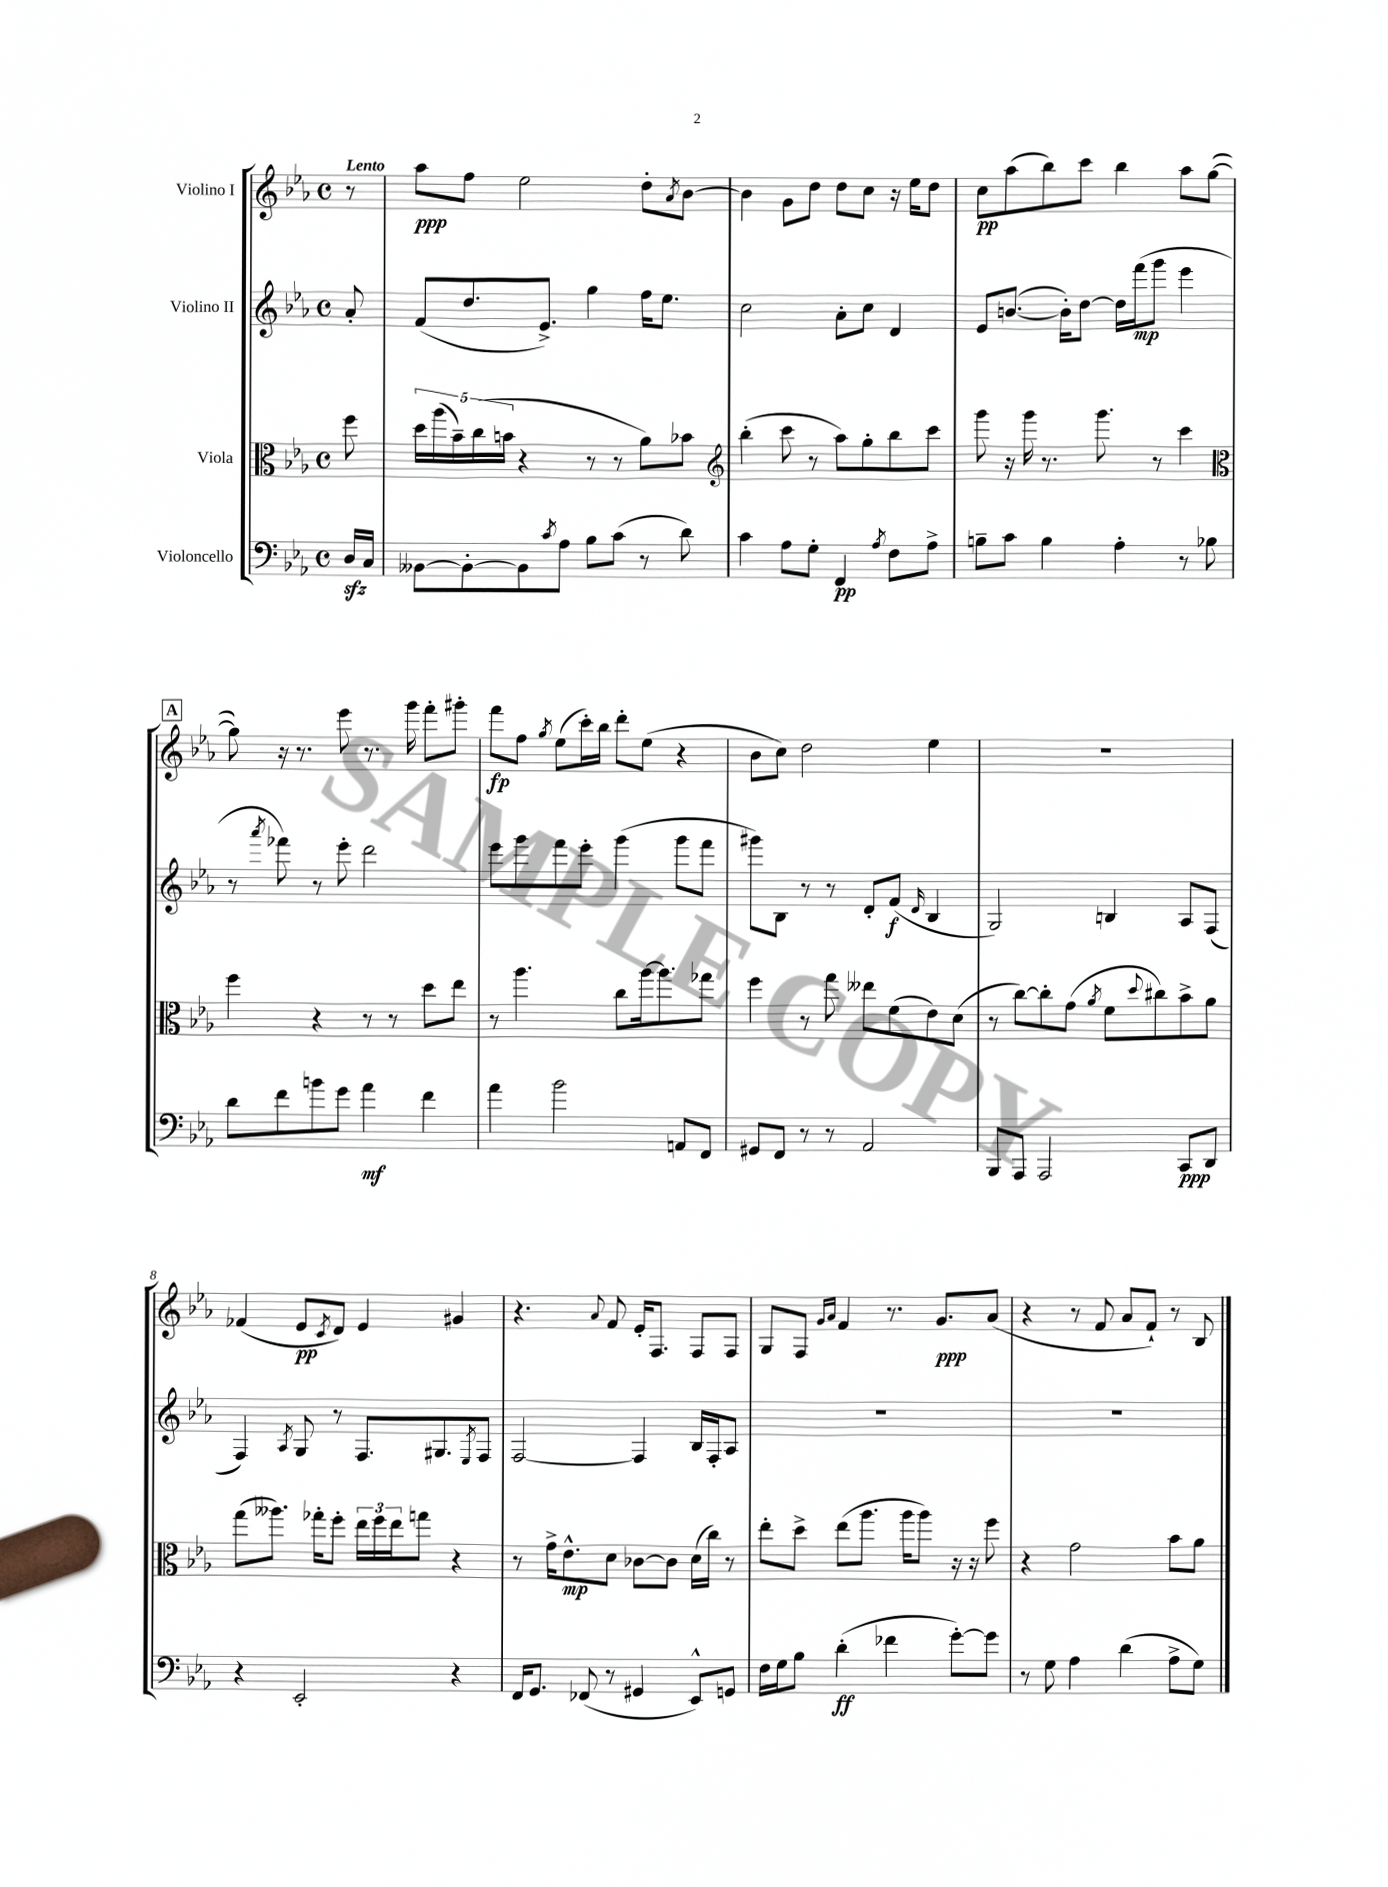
<<
\new StaffGroup <<
\new Staff = "s0" \with { instrumentName = "Violino I" } {
    \clef treble \key ees \major \defaultTimeSignature \time 4/4 \partial 8 \tempo "Lento"
    r8 |
    aes''8\ppp f''8 ees''2 d''8-. \acciaccatura { aes'8 } bes'8~ |
    bes'4 g'8 d''8 d''8 c''8 r16 ees''16 d''8 |
    c''8\pp aes''8( bes''8) c'''8 bes''4 aes''8 g''8~( |
    \mark \markup { \box "A" } g''8) r16 r8. ees'''8 r8. g'''16 f'''8-. gis'''8-. |
    f'''8\fp f''8 \acciaccatura { g''8 } ees''8( c'''16-.) bes''16 d'''8-. ees''8( r4 |
    bes'8 c''8) d''2 ees''4 |
    R1 |
    fes'4( ees'8\pp \acciaccatura { c'8 } d'8) ees'4 gis'4 |
    r4. \appoggiatura { aes'8 } f'8 ees'16-. f8. f8 f8 |
    g8 f8 \grace { g'16 aes'16 } f'4 r8. g'8.\ppp aes'8( |
    r4 r8 f'8 aes'8 f'8-!) r8 bes8 \bar "|." |
}
\new Staff = "s1" \with { instrumentName = "Violino II" } {
    \clef treble \key ees \major \defaultTimeSignature \time 4/4 \partial 8
    aes'8-. |
    f'8( d''8. ees'8.->) g''4 f''16 ees''8. |
    c''2 aes'8-. c''8 d'4 |
    ees'8 b'8.~( b'16-.) d''8~ d''16 f'''16\mp( g'''8 ees'''4 |
    \mark \markup { \box "A" } r8 \acciaccatura { aes'''8 } fes'''8) r8 ees'''8-. d'''2 |
    ees'''8 g'''8 f'''8 ees'''8-. g'''4( g'''8 f'''8 |
    gis'''8) bes8 r8 r8 d'8-. f'8\f( \grace { d'16 } bes4 |
    g2) b4 aes8 f8( |
    f4) \acciaccatura { aes8 } g8 r8 f8. gis8. \acciaccatura { ees8 } f8 |
    f2~ f4 bes16 f16-. aes8 |
    R1 |
    R1 \bar "|." |
}
\new Staff = "s2" \with { instrumentName = "Viola" } {
    \clef alto \key ees \major \defaultTimeSignature \time 4/4 \partial 8
    f''8 |
    \tuplet 5/4 { d''16 aes''16( bes'16--) c''16( b'16 } r4 r8 r8 aes'8) bes'8 |
    \clef treble bes''4-.( c'''8 r8 aes''8) g''8-. bes''8 c'''8 |
    g'''8 r16 g'''16 r8. g'''8. r8 c'''4 |
    \mark \markup { \box "A" } \clef alto f''4 r4 r8 r8 d''8 ees''8 |
    r8 aes''4. c''8 aes''16~ aes''8. ges''8 |
    f''4 r8 g''8 eeses''8 f'8( ees'8) d'8( |
    r8 c''8~) c''8-. g'8( \acciaccatura { aes'8 } f'8 \appoggiatura { d''8 } cis''8) bes'8-> aes'8 |
    g''8( aeses''8.) ges''16-. f''8-. \tuplet 3/2 { ees''16 f''16 ees''16 } g''8 r4 |
    r8 g'16-> ees'8.-^\mp d'8 ces'8~ ces'8 d'16( c''16) r8 |
    ees''8-. d''8-> ees''8( aes''8. aes''16 aes''8) r16 r16 f''8 |
    r4 g'2 bes'8 aes'8 \bar "|." |
}
\new Staff = "s3" \with { instrumentName = "Violoncello" } {
    \clef bass \key ees \major \defaultTimeSignature \time 4/4 \partial 8
    d16\sfz c16 |
    beses,8~ beses,8~-. beses,8 \acciaccatura { c'8 } aes8 bes8 c'8( r8 d'8) |
    c'4 aes8 g8-. f,4\pp \acciaccatura { aes8 } f8 aes8-> |
    b8-- c'8 b4 aes4-. r8 bes8 |
    \mark \markup { \box "A" } d'8 f'8 b'8 g'8 aes'4\mf f'4 |
    aes'4 bes'2 a,8 f,8 |
    gis,8 f,8 r8 r8 aes,2 |
    bes,,8 aes,,8 aes,,2 c,8\ppp d,8 |
    r4 ees,2-. r4 |
    f,16 g,8. fes,8( r8 gis,4 ees,8-^) g,8 |
    f16 g16 bes8 d'4-.\ff( fes'4 g'8~-.) g'8 |
    r8 g8 aes4 d'4( aes8-> g8) \bar "|." |
}
>>
>>
